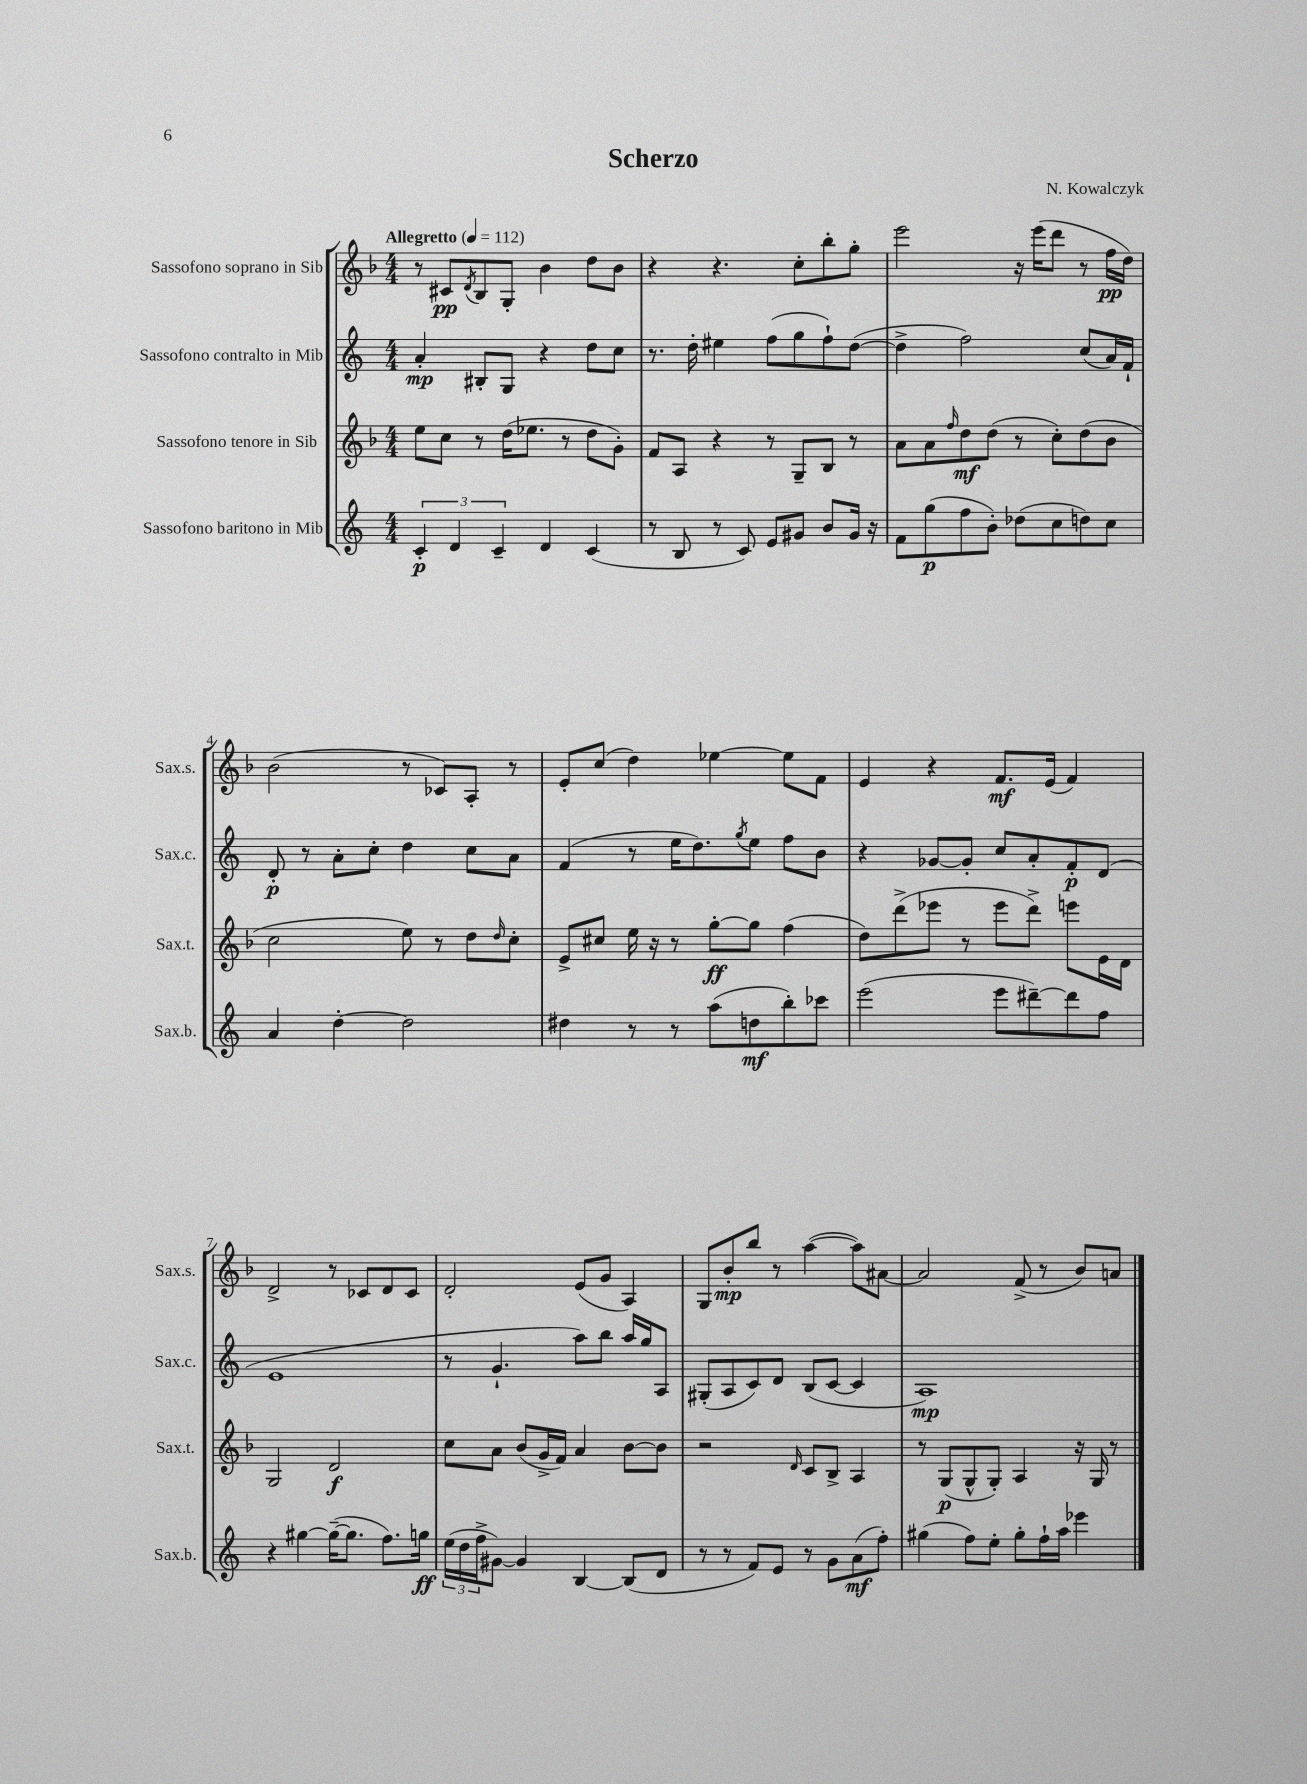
\header { title = "Scherzo" composer = "N. Kowalczyk" }
<<
\new StaffGroup <<
\new Staff = "s0" \with { instrumentName = "Sassofono soprano in Sib" shortInstrumentName = "Sax.s." } {
    \clef treble \key f \major \numericTimeSignature \time 4/4 \tempo "Allegretto" 4 = 112
    r8 cis'8\pp \acciaccatura { d'8 } bes8 g8-. bes'4 d''8 bes'8 |
    r4 r4. c''8-. bes''8-. g''8-. |
    e'''2 r16 e'''16( d'''8 r8 f''16\pp d''16) |
    bes'2( r8 ces'8) a8-. r8 |
    e'8-. c''8( d''4) ees''4~ ees''8 f'8 |
    e'4 r4 f'8.\mf e'16( f'4) |
    d'2-> r8 ces'8 d'8 ces'8 |
    d'2-. e'8( g'8 a4) |
    g8 bes'8-.\mp bes''8 r8 a''4~( a''8) ais'8~ |
    ais'2 f'8->( r8 bes'8) a'8 \bar "|." |
}
\new Staff = "s1" \with { instrumentName = "Sassofono contralto in Mib" shortInstrumentName = "Sax.c." } {
    \clef treble \key c \major \numericTimeSignature \time 4/4
    a'4-.\mp bis8-. g8 r4 d''8 c''8 |
    r8. d''16-. eis''4 f''8( g''8 f''8-!) d''8~( |
    d''4-> f''2) c''8( a'16) f'16-! |
    d'8-.\p r8 a'8-. c''8-. d''4 c''8 a'8 |
    f'4( r8 e''16 d''8.) \acciaccatura { g''8 } e''8 f''8 b'8 |
    r4 ges'8~ ges'8-. c''8 a'8-. f'8-.\p d'8( |
    e'1 |
    r8 g'4.-! a''8) b''8 a''16 g''16 a8 |
    gis8-.( a8 c'8) d'8 b8( c'8~ c'4 |
    a1\mp) \bar "|." |
}
\new Staff = "s2" \with { instrumentName = "Sassofono tenore in Sib" shortInstrumentName = "Sax.t." } {
    \clef treble \key f \major \numericTimeSignature \time 4/4
    e''8 c''8 r8 d''16( ees''8. r8 d''8 g'8-.) |
    f'8 a8 r4 r8 g8-- bes8 r8 |
    a'8 a'8 \grace { f''16 } d''8\mf d''8( r8 c''8-.) d''8( bes'8 |
    c''2 e''8) r8 d''8 \grace { d''16 } c''8-. |
    e'8-> cis''8 e''16 r16 r8 g''8~-.\ff g''8 f''4( |
    d''8) d'''8->( ees'''8 r8 ees'''8 d'''8->) e'''8 e'16 d'16 |
    g2 d'2\f |
    c''8 a'8 bes'8( g'16-> f'16) a'4 bes'8~ bes'8 |
    r2 \grace { d'16 } c'8 bes8-> a4 |
    r8 g8\p( g8-^ g8-.) a4 r16 g16 r8 \bar "|." |
}
\new Staff = "s3" \with { instrumentName = "Sassofono baritono in Mib" shortInstrumentName = "Sax.b." } {
    \clef treble \key c \major \numericTimeSignature \time 4/4
    \tuplet 3/2 { c'4-.\p d'4 c'4-- } d'4 c'4( |
    r8 b8 r8 c'8) e'8 gis'8 b'8 gis'16 r16 |
    f'8 g''8\p( f''8 b'8-.) des''8( c''8 d''8) c''8 |
    a'4 d''4~-. d''2 |
    dis''4 r8 r8 a''8( d''8\mf b''8-.) ces'''8 |
    e'''2( e'''8 dis'''8~--) dis'''8 f''8 |
    r4 gis''4~ gis''16~--( gis''8. f''8.) g''16\ff |
    \tuplet 3/2 { e''16( d''16 f''16-> } gis'8~) gis'4 b4~ b8( d'8 |
    r8 r8 f'8) e'8 r8 g'8 a'8\mf( f''8-.) |
    gis''4( f''8) e''8-. gis''8-. f''16-! a''16 ees'''4 \bar "|." |
}
>>
>>
